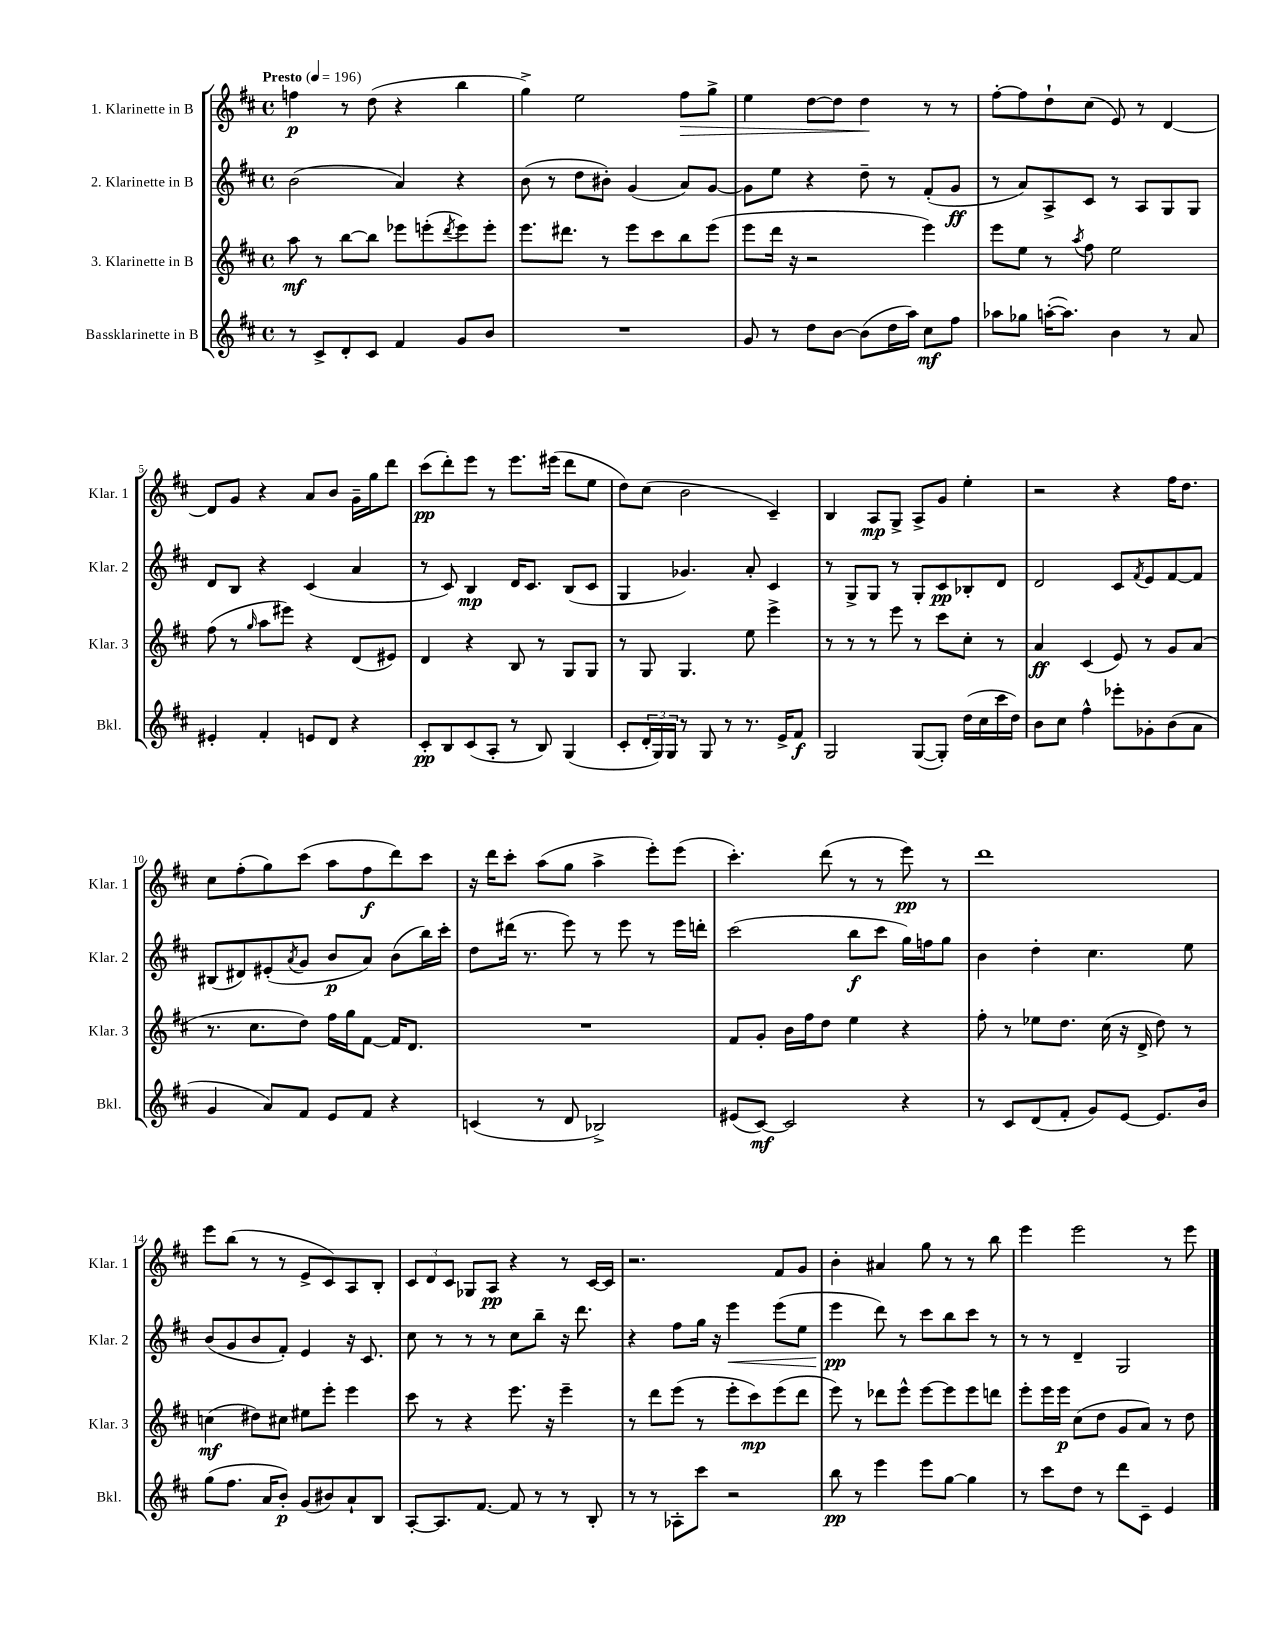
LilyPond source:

<<
\new StaffGroup <<
\new Staff = "s0" \with { instrumentName = "1. Klarinette in B" shortInstrumentName = "Klar. 1" } {
    \clef treble \key d \major \defaultTimeSignature \time 4/4 \tempo "Presto" 4 = 196
    f''4\p r8 d''8( r4 b''4 |
    g''4->) e''2 fis''8\> g''8-> |
    e''4 d''8~ d''8 d''4\! r8 r8 |
    fis''8~-. fis''8 d''8-! cis''8( e'8) r8 d'4~ |
    d'8 g'8 r4 a'8 b'8 g'16-- g''16 d'''8 |
    cis'''8\pp( d'''8-.) e'''8 r8 e'''8. eis'''16( d'''8 e''8 |
    d''8) cis''8( b'2 cis'4--) |
    b4 a8\mp g8-> a8-> g'8 e''4-. |
    r2 r4 fis''16 d''8. |
    cis''8 fis''8-.( g''8) cis'''8( a''8 fis''8\f d'''8) cis'''8 |
    r16 d'''16 cis'''8-. a''8( g''8 a''4-> e'''8-.) e'''8( |
    cis'''4.-.) d'''8( r8 r8 e'''8\pp) r8 |
    d'''1 |
    e'''8 b''8( r8 r8 e'8-> cis'8) a8 b8-. |
    \tuplet 3/2 { cis'8 d'8 cis'8 } ges8 a8\pp r4 r8 cis'16~ cis'16 |
    r2. fis'8 g'8 |
    b'4-. ais'4 g''8 r8 r8 b''8 |
    e'''4 e'''2 r8 e'''8 \bar "|." |
}
\new Staff = "s1" \with { instrumentName = "2. Klarinette in B" shortInstrumentName = "Klar. 2" } {
    \clef treble \key d \major \defaultTimeSignature \time 4/4
    b'2( a'4) r4 |
    b'8( r8 d''8 bis'8-.) g'4( a'8) g'8~ |
    g'8 e''8 r4 d''8-- r8 fis'8-.( g'8\ff |
    r8 a'8) a8-> cis'8 r8 a8 g8 g8 |
    d'8 b8 r4 cis'4( a'4 |
    r8 cis'8) b4\mp d'16 cis'8. b8( cis'8 |
    g4 ges'4.) a'8-. cis'4 |
    r8 g8-> g8 r8 g8-. cis'8\pp bes8-. d'8 |
    d'2 cis'8 \acciaccatura { fis'8 } e'8 fis'8~ fis'8 |
    bis8( dis'8) eis'8-.( \acciaccatura { a'8 } g'8 b'8\p a'8) b'8( b''16) cis'''16-. |
    d''8 dis'''16( r8. e'''8) r8 e'''8 r8 e'''16 d'''16-. |
    cis'''2( b''8\f cis'''8 g''16) f''16 g''8 |
    b'4 d''4-. cis''4. e''8 |
    b'8( g'8 b'8 fis'8-.) e'4 r16 cis'8. |
    cis''8 r8 r8 r8 cis''8 b''8-- r16 d'''8. |
    r4 fis''8 g''16 r16 e'''4\< e'''8( e''8 |
    e'''4\pp\! d'''8) r8 cis'''8 b''8 cis'''8 r8 |
    r8 r8 d'4-- g2 \bar "|." |
}
\new Staff = "s2" \with { instrumentName = "3. Klarinette in B" shortInstrumentName = "Klar. 3" } {
    \clef treble \key d \major \defaultTimeSignature \time 4/4
    a''8\mf r8 b''8~ b''8 ees'''8 e'''8-.( \acciaccatura { d'''8 } e'''8) e'''8-. |
    e'''8. dis'''8. r8 e'''8 cis'''8 b''8 e'''8( |
    e'''8 d'''16 r16 r2 e'''4) |
    e'''8 e''8 r8 \acciaccatura { a''8 } fis''8 e''2 |
    fis''8( r8 \grace { g''16 } a''8 eis'''8) r4 d'8( eis'8) |
    d'4 r4 b8 r8 g8 g8 |
    r8 g8 g4. e''8 e'''4-> |
    r8 r8 r8 e'''8 r8 cis'''8 cis''8-. r8 |
    a'4\ff cis'4( e'8) r8 g'8 a'8( |
    r8. cis''8. d''8) fis''16 g''16 fis'8~ fis'16 d'8. |
    R1 |
    fis'8 g'8-. b'16 fis''16 d''8 e''4 r4 |
    fis''8-. r8 ees''8 d''8. cis''16( r16 d'16-> d''8) r8 |
    c''4\mf( dis''8) cis''8 eis''8 e'''8-. e'''4 |
    cis'''8 r8 r4 e'''8. r16 e'''4-- |
    r8 d'''8 e'''8( r8 e'''8-. cis'''8\mp) e'''8( d'''8 |
    e'''8) r8 des'''8 e'''8-^ e'''8~ e'''8 e'''8 d'''8 |
    e'''8-. e'''16 e'''16\p cis''8( d''8 g'8 a'8) r8 d''8 \bar "|." |
}
\new Staff = "s3" \with { instrumentName = "Bassklarinette in B" shortInstrumentName = "Bkl." } {
    \clef treble \key d \major \defaultTimeSignature \time 4/4
    r8 cis'8-> d'8-. cis'8 fis'4 g'8 b'8 |
    R1 |
    g'8 r8 d''8 b'8~ b'8( d''16 a''16) cis''8\mf fis''8 |
    aes''8 ges''8 a''16~-.( a''8.) b'4 r8 a'8 |
    eis'4-. fis'4-. e'8 d'8 r4 |
    cis'8-.\pp b8 cis'8( a8-. r8 b8) g4( |
    cis'8-. \tuplet 3/2 { d'16-. g16) g16 } r8 g8 r8 r8. e'16-> fis'8\f |
    g2 g8~( g8-.) d''16( cis''16 cis'''16 d''16) |
    b'8 cis''8 fis''4-^ ees'''8-. ges'8-. b'8( a'8 |
    g'4 a'8) fis'8 e'8 fis'8 r4 |
    c'4( r8 d'8 bes2->) |
    eis'8( cis'8~\mf) cis'2 r4 |
    r8 cis'8 d'8( fis'8-. g'8) e'8~ e'8. b'16 |
    g''8( fis''8. a'16 b'8-.\p) g'8( bis'8) a'8-! b8 |
    a8~-. a8. fis'8.~ fis'8 r8 r8 b8-. |
    r8 r8 aes8-. cis'''8 r2 |
    b''8\pp r8 e'''4 e'''8 g''8~ g''4 |
    r8 cis'''8 d''8 r8 d'''8 cis'8-- e'4 \bar "|." |
}
>>
>>
